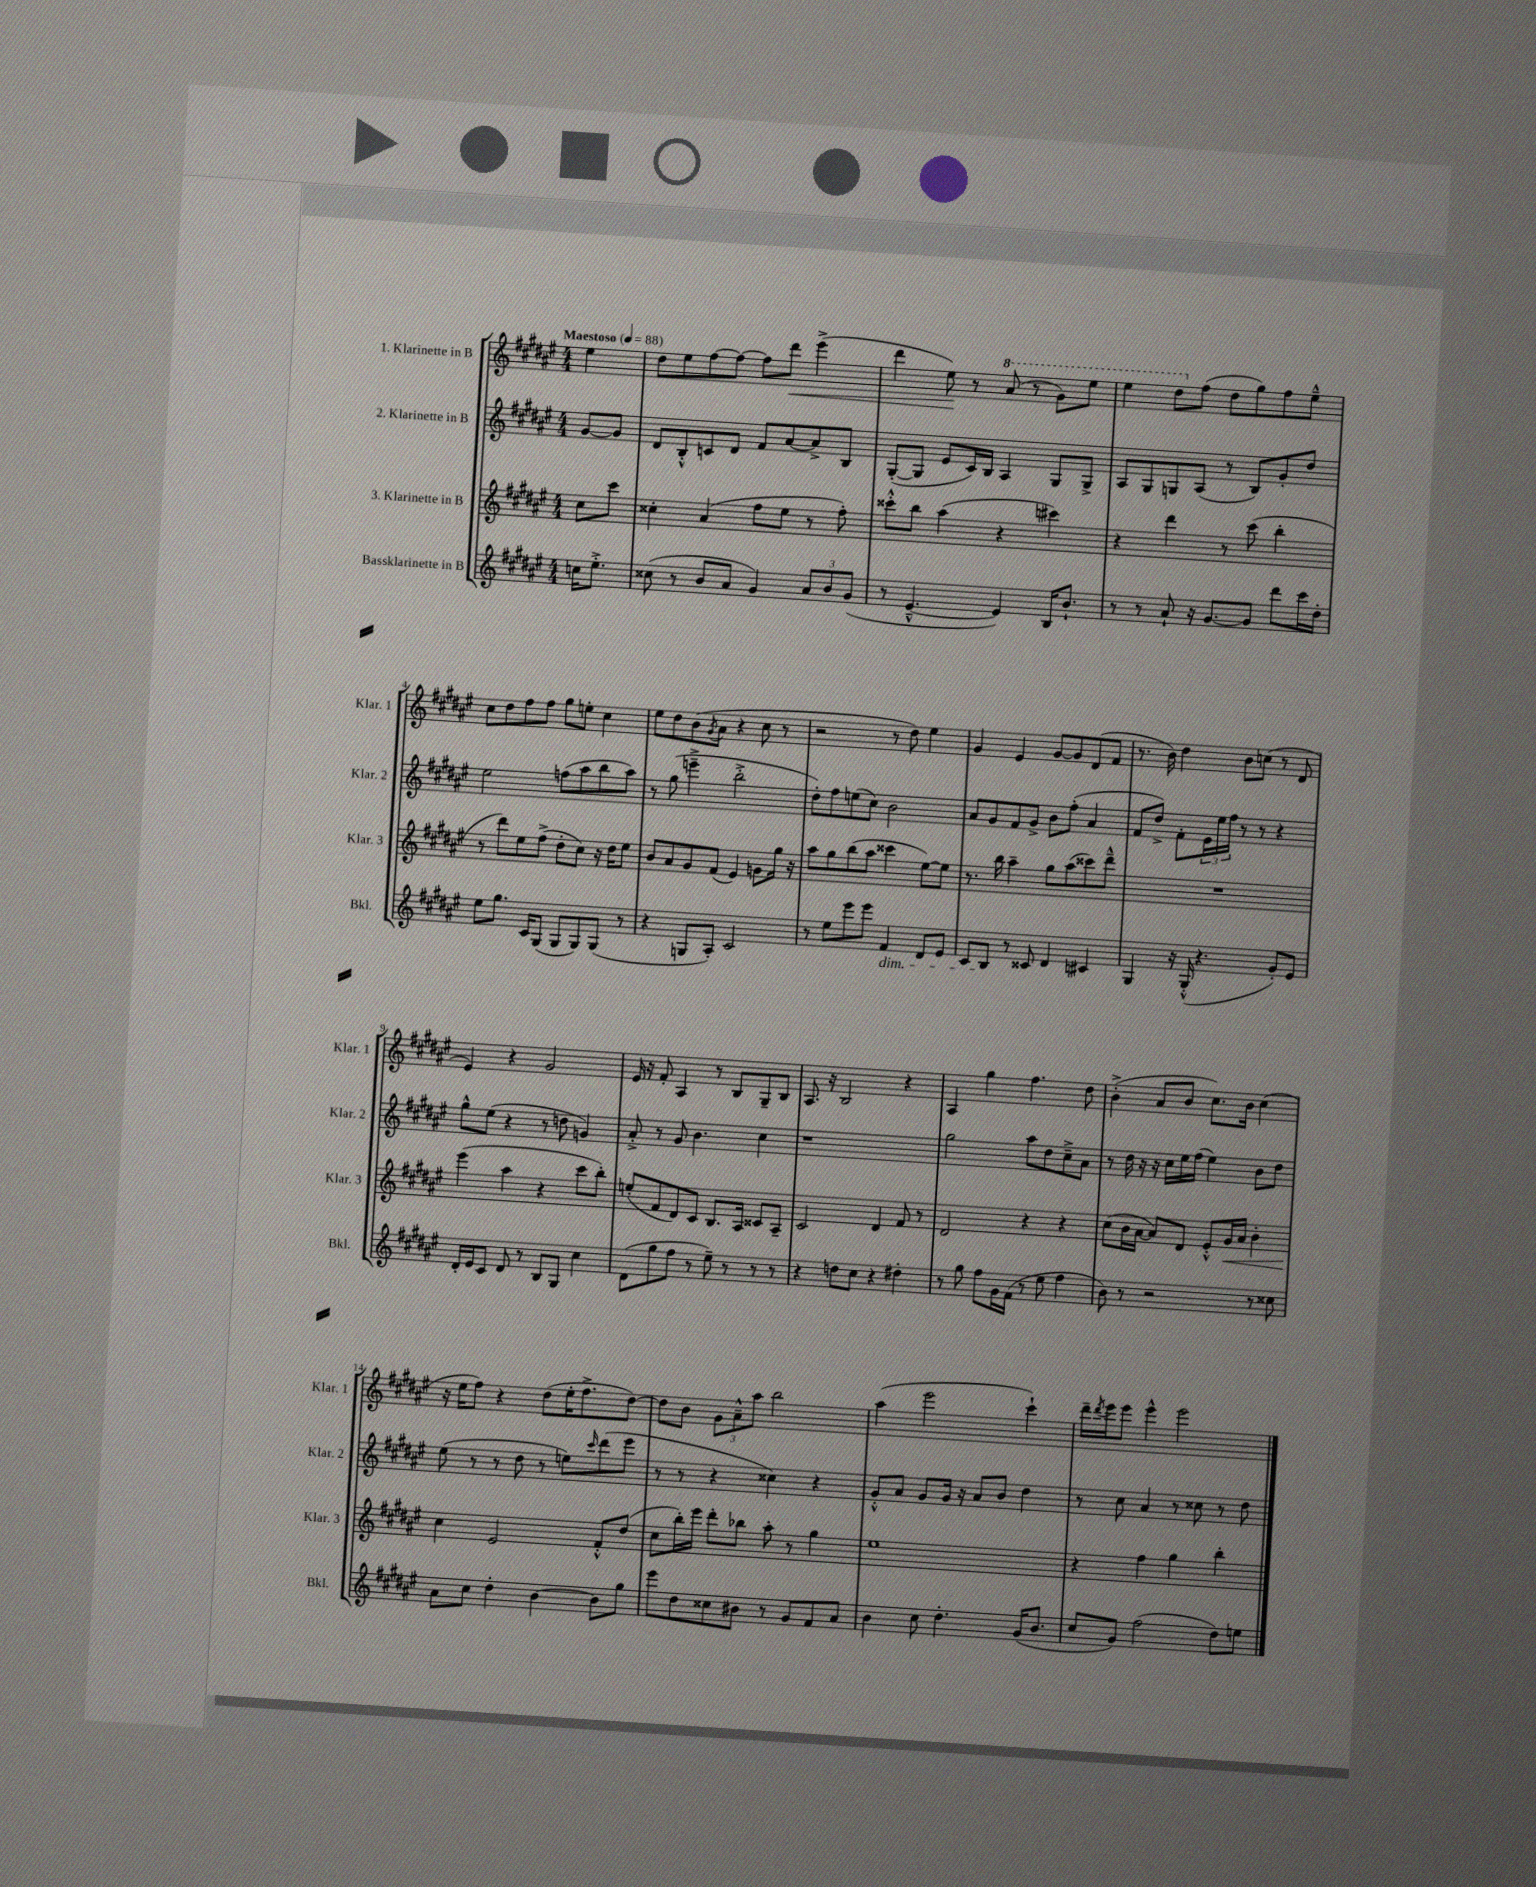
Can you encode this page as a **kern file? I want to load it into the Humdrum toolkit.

**kern	**kern	**kern	**kern
*staff4	*staff3	*staff2	*staff1
*clefG2	*clefG2	*clefG2	*clefG2
*k[f#c#g#d#a#e#]	*k[f#c#g#d#a#e#]	*k[f#c#g#d#a#e#]	*k[f#c#g#d#a#e#]
*M4/4	*M4/4	*M4/4	*M4/4
*MM88	*MM88	*MM88	*MM88
16cc\LK	8cc#\L	[8g#/L	4ee#\
8.ee#'^\J	.	.	.
.	8ccc#\J	8g#/]J	.
=	=	=	=
(8cc##\	4cc##'\	8d#/L	8dd#\L
8r	.	8B'^^/	8ee#\
8b/L	(4a#/	8c/	[8ff#\
8a#/J	.	8d#/J	8ff#\_J
4g#/)	8ff#\L	8f#/L	8ff#\]L
.	8ee#\J	[8a#/	8ddd#\J
12a#/L	8r	8a#^/]	(4eee#^\
12b/	.	.	.
.	8ff#'\)	8B/J	.
(12g#/J	.	.	.
=	=	=	=
8r	8ccc##'^^\L	([8G#'/L	4ddd#\
[4.e#~^^/	8bb\J	8G#/]J	.
.	(4aa#\	8e#/L	8ee#\)
.	.	16c#/L)	8r
.	.	16B/JJ	.
4e#/])	4r	4A#/	(8aa#/
.	.	.	8r
16B/LK	4ccc#\)	8G#/L	8gg#\L)
8.b`/J	.	.	.
.	.	8G#^/J	8eee#\J
=	=	=	=
8r	4r	8A#/L	4eee#\
8r	.	8G#/	.
8a#`/	4ddd#\	8G/	8ddd#\L
16r	.	(8A#/J	(8ff#\J
[8.g#/L	.	.	.
.	8r	8r	8dd#\L
8g#/]J	(8ccc#\	8B/L)	8gg#\)
8ddd#\L	4bb'\	8g#'/	8ff#\
16ccc#\L	.	8dd#/J	8ee#~^^\J
16dd#'\JJ	.	.	.
=	=	=	=
8ee#\L	8r	2ee#\	8cc#\L
8.gg#\J	8ddd#\L)	.	8dd#\
.	8ee#\	.	8ff#\
16c#/LK	.	.	.
(8G#/J	(8ff#^\J	.	8ff#\J
8G#/L	8dd#'\L	(8ff\L	8gg#\L
8G#/)	8cc#\J)	8aa#\	8ee'\J
(8G#/J	16r	8bb\	4cc#\
.	16dd#\LK	.	.
8r	8ee#\J	8aa#\J)	.
=	=	=	=
4r	8b/L	8r	8ee#\L
.	8a#/	(8gg#\	8dd#\
8G/L	8g#/	4eee~^\	(8b\
.	.	.	8qg#/
8A#'/J)	(8f#/J	.	8a#\J
2c#/	4e#/)	2bb'^\	4r
.	8g\L	.	8cc#\
.	16gg#\Jk	.	8r
.	16r	.	.
=	=	=	=
8r	8aa#\L	8dd#'\L)	2r
8ee#\L	8gg#\	8ff#\	.
8eee#\	(8bb\	(8ee\	.
8eee#\J	8aa#\J	8cc#\J)	.
4f#/	4ccc##\	2b\	8r
.	.	.	8dd#\)
8d#/L	[8ee#\L)	.	4ee#\
8e#/J	8ee#\]J	.	.
=	=	=	=
8c#/L	8.r	8a#/L	4g#/
8B/J	.	8g#/	.
.	16bb\	.	.
8r	4aa#~\	8f#/	4e#/
8c##/	.	8g#^/J	.
4d#/	8gg#\L	8b\L	[8g#/L
.	(8aa#\	(8ff#'\J	8g#/]
4c#/	8ccc##\)	4a#/	(8d#/
.	8ddd#~^^\J	.	8f#/J
=	=	=	=
4G#/	1r	8f#/L	8.r
.	.	8dd#^/J)	.
.	.	.	16b\)
16r	.	8f#'\L	4dd#\
(16G#'^^/	.	.	.
4.r	.	24e#\L	.
.	.	24ee#\	.
.	.	24ff#\JJ	.
.	.	8r	8b\L
.	.	8r	(8cc\J
8g#'/L)	.	4r	8r
8e#/J	.	.	8d#/
=	=	=	=
16d#'/LL	(4eee#\	8gg#^^\L	4e#/)
16e#/J	.	.	.
8c#/J	.	(8ee#\J	.
8d#/	4aa#\	4r	4r
8r	.	.	.
8B/L	4r	8r	2g#/
8G#/J	.	8dd\	.
4cc#\	8ccc#\L	4g/)	.
.	8bb'\J)	.	.
=	=	=	=
(8d#\L	(8ee'/L	8a#'^/	16e#/
.	.	.	16r
8gg#\	8f#/	8r	8f#'/
8ff#\J	8d#/)	8g#/	4A#/
8r	8c#/J	4.b\	.
8ee#~\)	8.B/L	.	8r
8r	.	.	8B/L
.	16A#/Jk	.	.
8r	8c##/L	4cc#\	8G#~/
8r	8A#~/J	.	8B/J
=	=	=	=
4r	2c#/	1r	8.A#/
.	.	.	16r
8dd\L	.	.	2B/
8cc#\J	.	.	.
4r	4d#/	.	.
4dd#'\	8f#/	.	4r
.	8r	.	.
=	=	=	=
8r	2d#/	2gg#\	4A#/
8gg#\	.	.	.
8ff#\L	.	.	4gg#\
16g#\L	.	.	.
(16f#\JJ	.	.	.
8r	4r	8aa#\L	4.ff#\
8ee#\	.	8dd#\	.
4ff#\	4r	8cc#~^\	.
.	.	8a#\J	8dd#\
=	=	=	=
8b\)	(8cc#\L	8r	(4b'^\
8r	16b\L	16dd#\	.
.	[16a#\JJ	16r	.
2r	8a#/]L)	16r	8a#/L
.	.	16cc#\LL	.
.	8d#/J	16ee#\	8b/J
.	.	(16ff#\JJ	.
.	8e#'^^/L	4ee#\)	8.cc#\L)
.	16g#/L	.	.
.	16a#/JJ	.	16b\Jk
8r	4b'\	8b\L	(4cc#\
8cc##\	.	8dd#\J	.
=	=	=	=
8a#\L	4cc#\	(8ee#\	16r
.	.	.	16ee#\LK
8cc#\J	.	8r	8ff#\J)
4dd#'\	2e#/	8r	4r
.	.	8dd#\	.
[4b\	.	8r	(8dd#\L
.	.	8ee\L)	16ee#'\K
.	.	.	8.ff#^\
.	.	16qqccc#/	.
8b\]L	8f#'^^/L	(8ddd#\	.
8gg#\J	(8dd#/J	8eee#\J	[8dd#\J)
=	=	=	=
8eee#\L	8cc#\L	8r	8dd#\]L
8dd#\	16bb'\L)	8r	8b\J
.	16eee#\JJ	.	.
8cc##\	8ddd#'\L	4r	12g#\L
.	.	.	12a#~^^\
8b#\J	8bb-\J	.	.
.	.	.	12aa#\J
8r	8aa#'\	4cc##\)	2bb\
8g#/L	8r	.	.
8f#/	4gg#\	4r	.
8a#/J	.	.	.
=	=	=	=
4b\	1ee#	8g#'^^/L	(4aa#\
.	.	8a#/J	.
8cc#\	.	8g#/L	2eee#\
4.dd#'\	.	16g#/Jk	.
.	.	16r	.
.	.	8a#/L	.
.	.	8b/J	.
(16g#/LK	.	4dd#\	4ccc#`\)
8.b/J	.	.	.
=	=	=	=
8cc#/L	4r	8r	16ddd#~\LL
.	.	.	8qddd#/
.	.	.	16eee#\J
8g#/J)	.	8cc#\	8eee#\J
(2ff#\	4ff#\	4a#/	4eee#^^\
.	4gg#\	8r	2eee#\
.	.	8cc##\	.
8dd#\L)	4bb'\	8r	.
8ee\J	.	8dd#\	.
==	==	==	==
*-	*-	*-	*-
